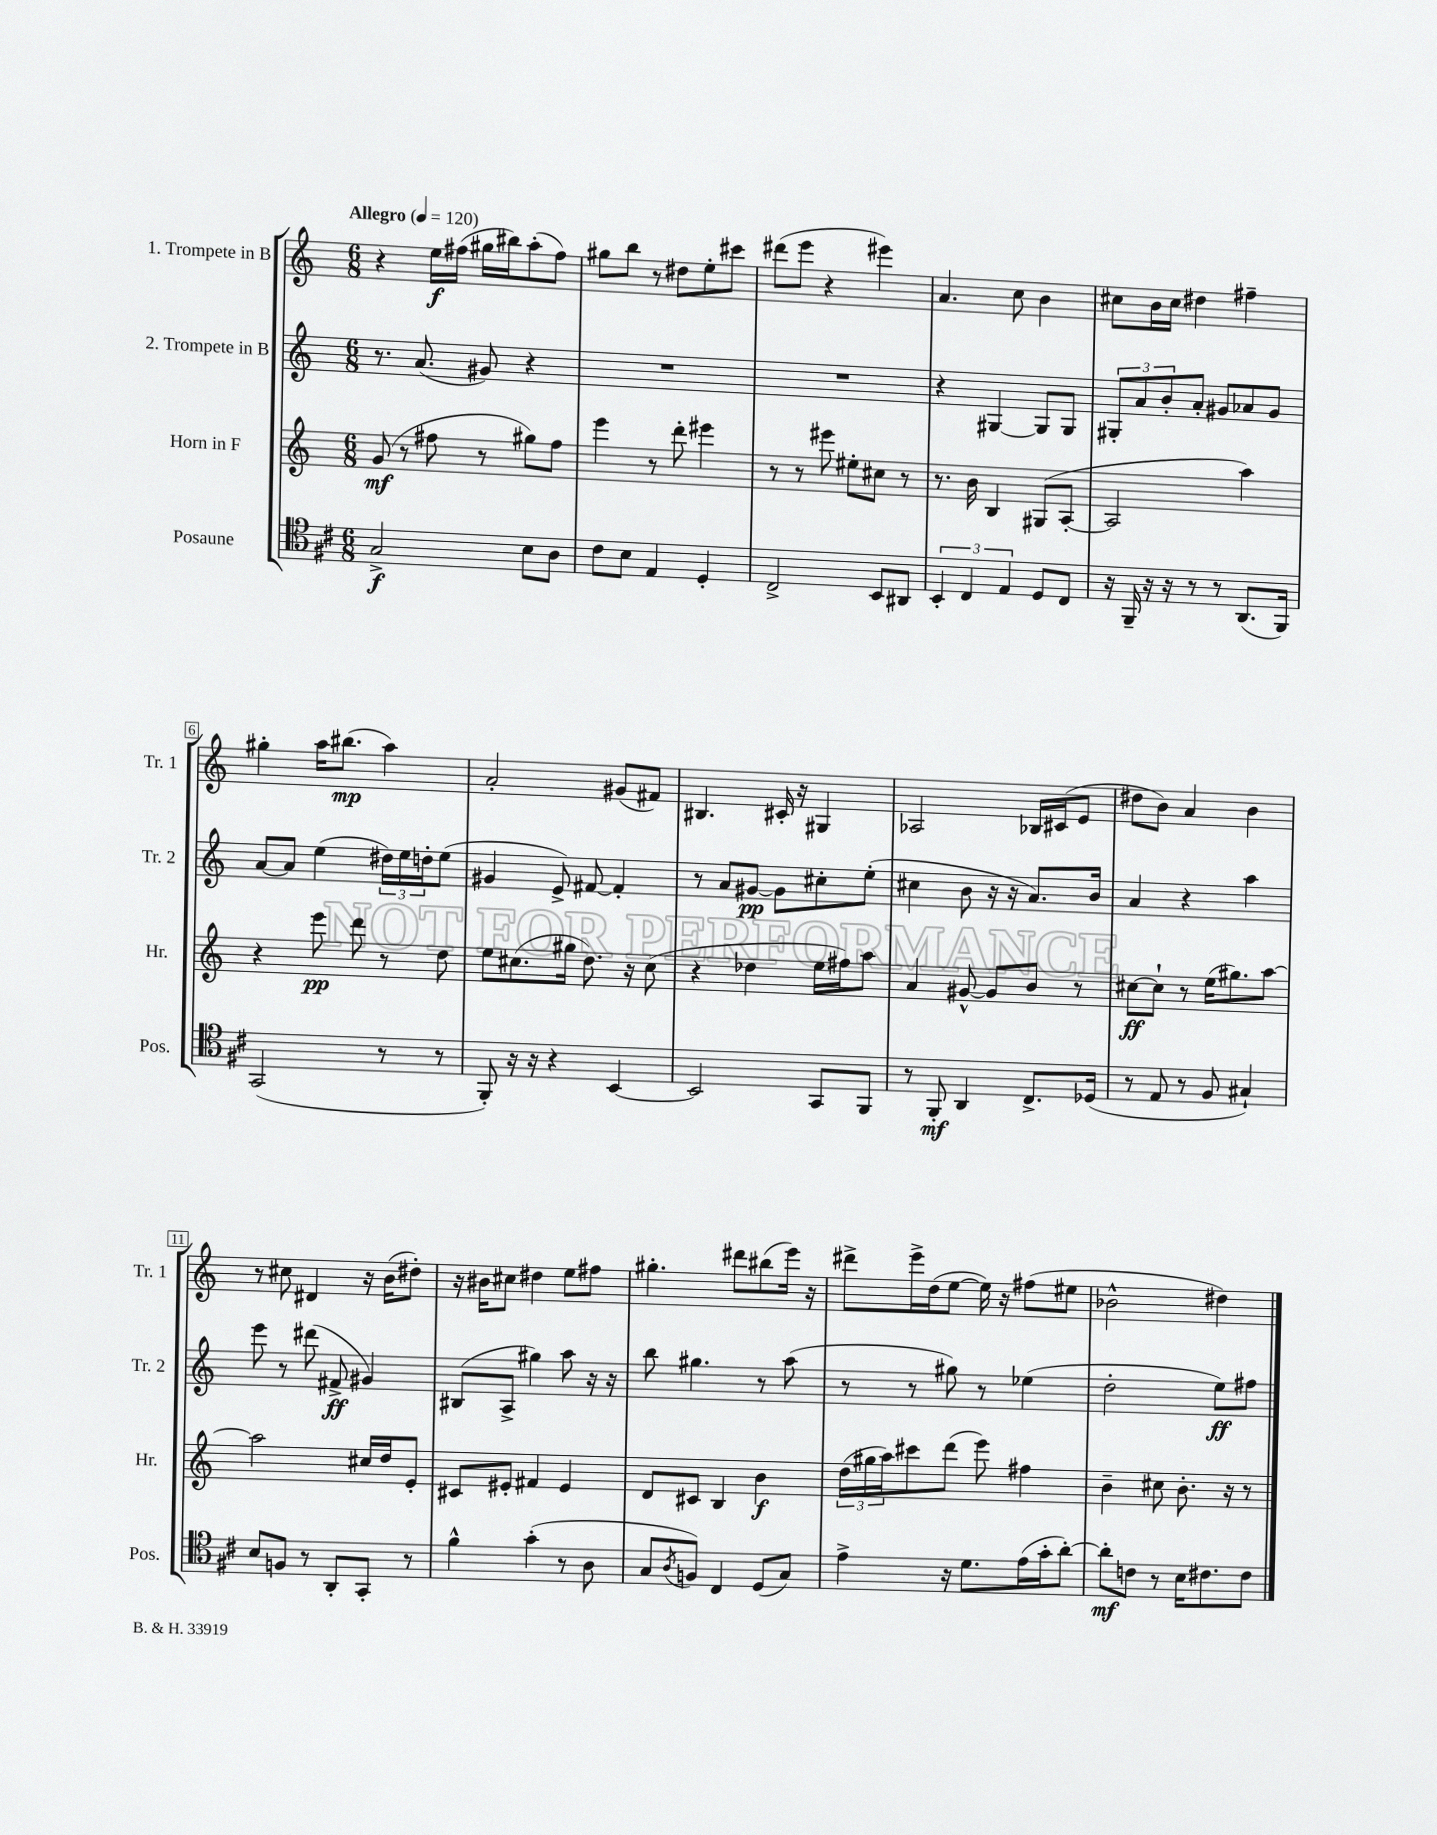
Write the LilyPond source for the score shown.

<<
\new StaffGroup <<
\new Staff = "s0" \with { instrumentName = "1. Trompete in B" shortInstrumentName = "Tr. 1" } {
    \clef treble \key c \major \numericTimeSignature \time 6/8 \tempo "Allegro" 4 = 120
    r4 e''16\f fis''16( gis''16 bis''16) a''8-.( fis''8) |
    gis''8 b''8 r8 dis''8 e''8-. cis'''8 |
    dis'''8( e'''8 r4 eis'''4) |
    a'4. c''8 b'4 |
    cis''8 b'16 cis''16 dis''4 fis''4-- |
    gis''4-. a''16 bis''8.\mp( a''4) |
    a'2-. gis'8( fis'8) |
    bis4. cis'16-. r16 gis4 |
    aes2 bes16 cis'16( e'8 |
    dis''8 b'8) a'4 b'4 |
    r8 cis''8 dis'4 r16 b'16( dis''8-.) |
    r16 bis'16 cis''8 dis''4 e''8 fis''8 |
    gis''4.-. dis'''8 bis''8( e'''16) r16 |
    dis'''8-> e'''16-> d''16( e''8~ e''16) r16 fis''8( eis''8 |
    bes'2-^ dis''4) \bar "|." |
}
\new Staff = "s1" \with { instrumentName = "2. Trompete in B" shortInstrumentName = "Tr. 2" } {
    \clef treble \key c \major \numericTimeSignature \time 6/8
    r8. a'8.( gis'8) r4 |
    R2. |
    R2. |
    r4 gis4~ gis8 gis8 |
    \tuplet 3/2 { gis8-. a'8 b'8-. } a'8-. gis'8 aes'8 gis'8 |
    a'8~ a'8 e''4( \tuplet 3/2 { dis''16) e''16 d''16-. } e''8( |
    gis'4 e'8->) fis'8~ fis'4-. |
    r8 a'8 gis'8~\pp gis'8 cis''8-. e''8-.( |
    cis''4 b'8 r16 r16 a'8.) b'16 |
    a'4 r4 a''4 |
    e'''8 r8 dis'''8( fis'8->\ff gis'4) |
    bis8( a8-> gis''4) a''8 r16 r16 |
    b''8 gis''4. r8 a''8( |
    r8 r8 gis''8) r8 ees''4( |
    d''2-. e''8\ff) fis''8 \bar "|." |
}
\new Staff = "s2" \with { instrumentName = "Horn in F" shortInstrumentName = "Hr." } {
    \clef treble \key c \major \numericTimeSignature \time 6/8
    g'8\mf( r8 fis''8 r8 gis''8) fis''8 |
    e'''4 r8 d'''8-. eis'''4 |
    r8 r8 eis'''8 eis''8-. cis''8 r8 |
    r8. b'16 b4 gis8( a8~-. |
    a2 a''4) |
    r4 e'''8\pp d'''8 r8 d''8 |
    e''8 cis''8.( gis''16 d''8.) r16 cis''8( |
    r4 des''4 e''16 fis''16) a''8 |
    a'4 gis'8~-^ gis'8 b'8 r8 |
    cis''8~\ff cis''8-! r8 e''16( gis''8.) a''8~ |
    a''2 cis''16 d''16 e'8-. |
    cis'8 eis'8-. fis'4 eis'4 |
    d'8 cis'8 b4 b'4\f |
    \tuplet 3/2 { d''16( gis''16 a''16) } cis'''8 d'''8( e'''8) fis''4 |
    b'4-- cis''8 b'8.-. r16 r8 \bar "|." |
}
\new Staff = "s3" \with { instrumentName = "Posaune" shortInstrumentName = "Pos." } {
    \clef tenor \key d \major \numericTimeSignature \time 6/8
    g2->\f b8 a8 |
    cis'8 b8 e4 d4-. |
    cis2-> b,8 ais,8 |
    \tuplet 3/2 { b,4-. cis4 e4 } d8 cis8 |
    r16 fis,16-- r16 r16 r8 r8 a,8.( fis,16) |
    g,2( r8 r8 |
    fis,8-.) r16 r16 r4 b,4~ |
    b,2 g,8 fis,8 |
    r8 fis,8-.\mf a,4 cis8.-> des16( |
    r8 e8 r8 fis8 gis4-!) |
    b8 f8 r8 a,8-. g,8-. r8 |
    fis'4-^ g'4-.( r8 a8 |
    g8 \acciaccatura { a8 } f8) cis4 d8( g8) |
    e'4-> r16 d'8. e'16( g'16-. a'8~-.) |
    a'8-.\mf c'8 r8 b16 cis'8. cis'8 \bar "|." |
}
>>
>>
\layout { \context { \Score \override BarNumber.stencil = #(make-stencil-boxer 0.1 0.3 ly:text-interface::print) } }
